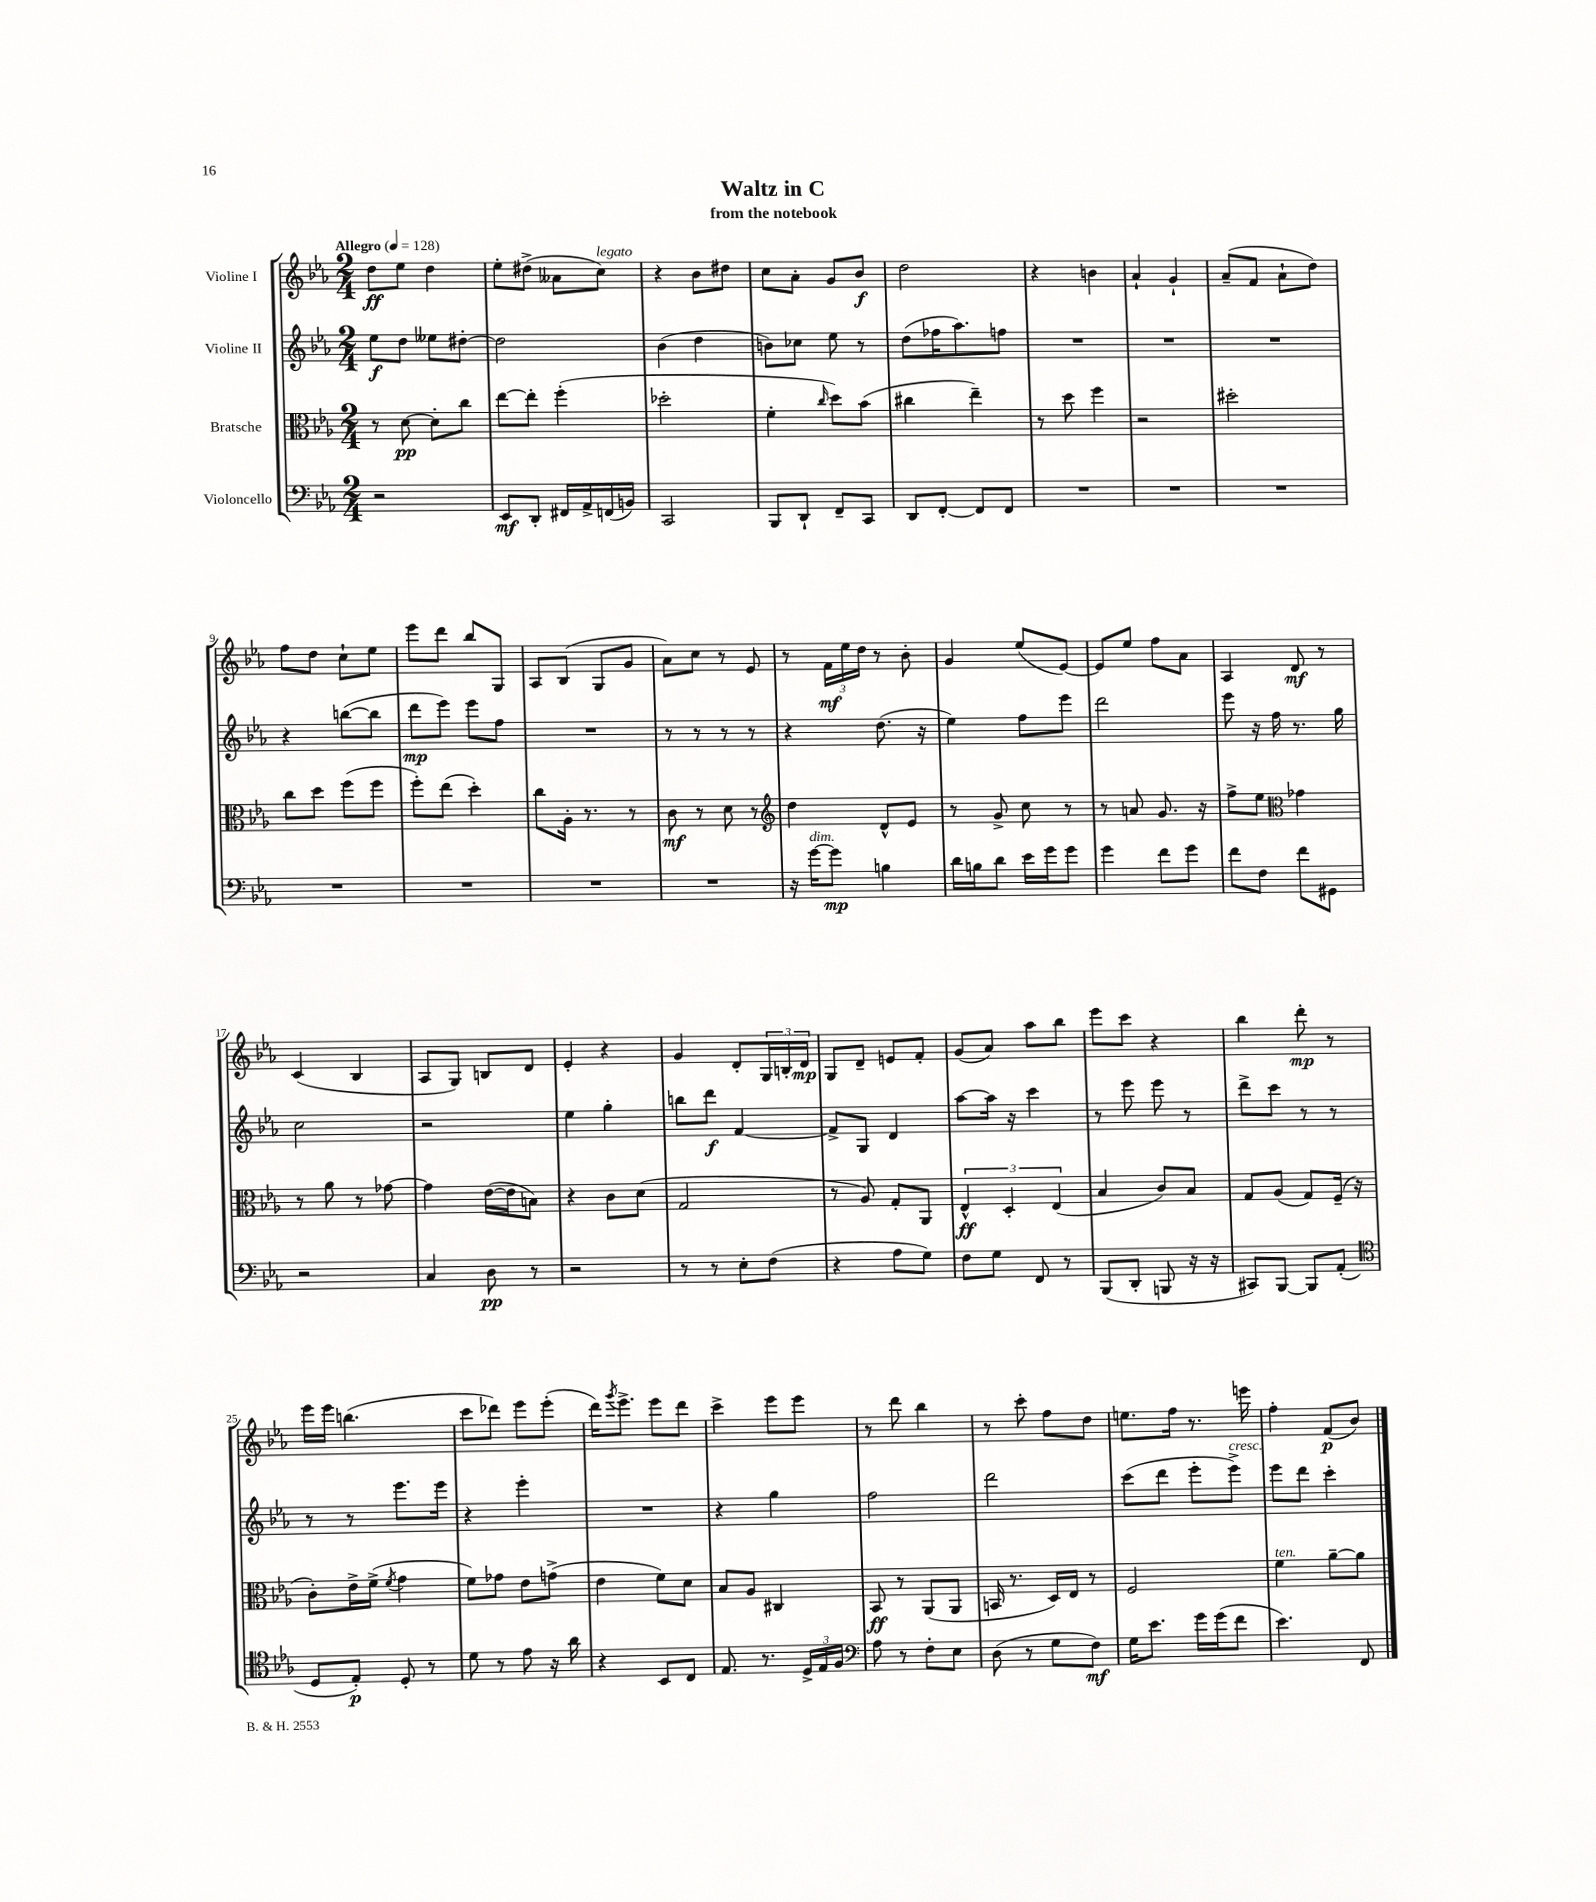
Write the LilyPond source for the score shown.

\header { title = "Waltz in C" subtitle = "from the notebook" }
<<
\new StaffGroup <<
\new Staff = "s0" \with { instrumentName = "Violine I" } {
    \clef treble \key ees \major \numericTimeSignature \time 2/4 \tempo "Allegro" 4 = 128
    d''8\ff ees''8 d''4 |
    ees''8-. dis''8->( aeses'8 c''8^\markup { \italic "legato" }) |
    r4 bes'8 dis''8 |
    c''8 aes'8-. g'8 bes'8\f |
    d''2 |
    r4 b'4 |
    aes'4-! g'4-! |
    aes'8--( f'8 aes'8-! d''8) |
    f''8 d''8 c''8-! ees''8 |
    ees'''8 d'''8 bes''8 g8 |
    aes8 bes8( g8 g'8 |
    aes'8) c''8 r8 ees'8 |
    r8 \tuplet 3/2 { f'16\mf ees''16 d''16 } r8 bes'8-. |
    g'4 ees''8( ees'8~) |
    ees'8 ees''8 f''8 aes'8 |
    aes4 d'8\mf r8 |
    c'4( bes4 |
    aes8 g8) b8 d'8 |
    ees'4-. r4 |
    g'4 d'8-. \tuplet 3/2 { g16 b16-. d'16\mp } |
    g8 d'8-- e'8 f'8-. |
    g'8( aes'8) aes''8 bes''8 |
    ees'''8 c'''8 r4 |
    bes''4 d'''8-.\mp r8 |
    ees'''16 ees'''16 b''4.( |
    c'''8 des'''8) ees'''8 ees'''8-.( |
    d'''16) \acciaccatura { g'''8 } ees'''8.-> ees'''8 d'''8 |
    c'''4-> ees'''8 ees'''8 |
    r8 d'''8 bes''4 |
    r8 c'''8-. f''8 d''8 |
    e''8. f''16 r8. e'''16 |
    f''4-. f'8\p( bes'8) \bar "|." |
}
\new Staff = "s1" \with { instrumentName = "Violine II" } {
    \clef treble \key ees \major \numericTimeSignature \time 2/4
    ees''8\f d''8 eeses''8 dis''8~-. |
    dis''2 |
    bes'4( d''4 |
    b'8) ces''8 ees''8 r8 |
    d''8( fes''16 aes''8.) f''8 |
    R2 |
    R2 |
    R2 |
    r4 b''8~( b''8 |
    d'''8\mp ees'''8) ees'''8 f''8 |
    R2 |
    r8 r8 r8 r8 |
    r4 d''8.( r16 |
    ees''4) f''8 ees'''8 |
    d'''2 |
    ees'''8 r16 f''16 r8. g''16 |
    c''2 |
    r2 |
    ees''4 g''4-. |
    b''8 d'''8\f f'4~ |
    f'8-> g8 d'4 |
    aes''8~ aes''16 r16 c'''4 |
    r8 ees'''8 ees'''8 r8 |
    d'''8-> c'''8 r8 r8 |
    r8 r8 ees'''8. ees'''16 |
    r4 ees'''4-. |
    R2 |
    r4 g''4 |
    f''2 |
    d'''2 |
    c'''8( d'''8 ees'''8-. ees'''8->^\markup { \italic "cresc." }) |
    ees'''8 d'''8 c'''4-. \bar "|." |
}
\new Staff = "s2" \with { instrumentName = "Bratsche" } {
    \clef alto \key ees \major \numericTimeSignature \time 2/4
    r8 d'8~\pp d'8-. c''8 |
    ees''8~ ees''8-. f''4-.( |
    des''2-. |
    f'4-. \grace { c''16 } d''8) bes'8( |
    cis''4 ees''4--) |
    r8 d''8 f''4 |
    r2 |
    dis''2-. |
    c''8 d''8 f''8( f''8 |
    f''8-.) ees''8( d''4-.) |
    c''8 aes16-. r8. r8 |
    c'8\mf r8 d'8 r8 |
    \clef treble d''4 d'8-^ ees'8 |
    r8 g'8-> c''8 r8 |
    r8 a'8 g'8. r16 |
    f''8-> ees''8 \clef alto ges'4 |
    r8 aes'8 r8 ges'8~ |
    ges'4 ees'16~( ees'16 b8) |
    r4 c'8 d'8( |
    g2 |
    r8 aes8) g8-. aes,8 |
    \tuplet 3/2 { ees4-^\ff d4-. ees4( } |
    bes4 c'8) bes8 |
    g8 aes8( g8) f16--( r16 |
    c'8-.) ees'16-> f'16->( \acciaccatura { f'8 } g'4 |
    f'8) ges'8 ees'8 g'8->( |
    ees'4 f'8) d'8 |
    bes8 aes8 cis4 |
    bes,8\ff r8 aes,8( aes,8 |
    b,16 r8. d16) ees16 r8 |
    f2 |
    f'4^\markup { \italic "ten." } aes'8~-- aes'8 \bar "|." |
}
\new Staff = "s3" \with { instrumentName = "Violoncello" } {
    \clef bass \key ees \major \numericTimeSignature \time 2/4
    r2 |
    ees,8\mf d,8-. fis,16 aes,16-> f,16( b,16) |
    c,2 |
    bes,,8 d,8-! f,8-- c,8 |
    d,8 f,8~-. f,8 f,8 |
    R2 |
    R2 |
    R2 |
    R2 |
    R2 |
    R2 |
    R2 |
    r16 g'16~^\markup { \italic "dim." } g'8\mp b4 |
    d'16 b16 d'8 ees'16 g'16 g'8 |
    g'4 f'8 g'8 |
    f'8 f8 f'8 gis,8 |
    r2 |
    c4 d8\pp r8 |
    r2 |
    r8 r8 ees8-. f8( |
    r4 aes8 g8) |
    f8 g8 f,8 r8 |
    bes,,8( d,8-. b,,8 r16 r16 |
    cis,8) bes,,8~ bes,,8 aes,8-.( |
    \clef tenor d8 ees8-.\p) d8-. r8 |
    d'8 r8 ees'8 r16 aes'16 |
    r4 bes,8 c8 |
    ees8. r8. \tuplet 3/2 { d16-> ees16 f16 } |
    \clef bass aes8 r8 f8-. ees8 |
    d8( r8 g8 f8\mf) |
    g16 ees'8. g'16 g'16( f'8 |
    ees'4.) f,8 \bar "|." |
}
>>
>>
